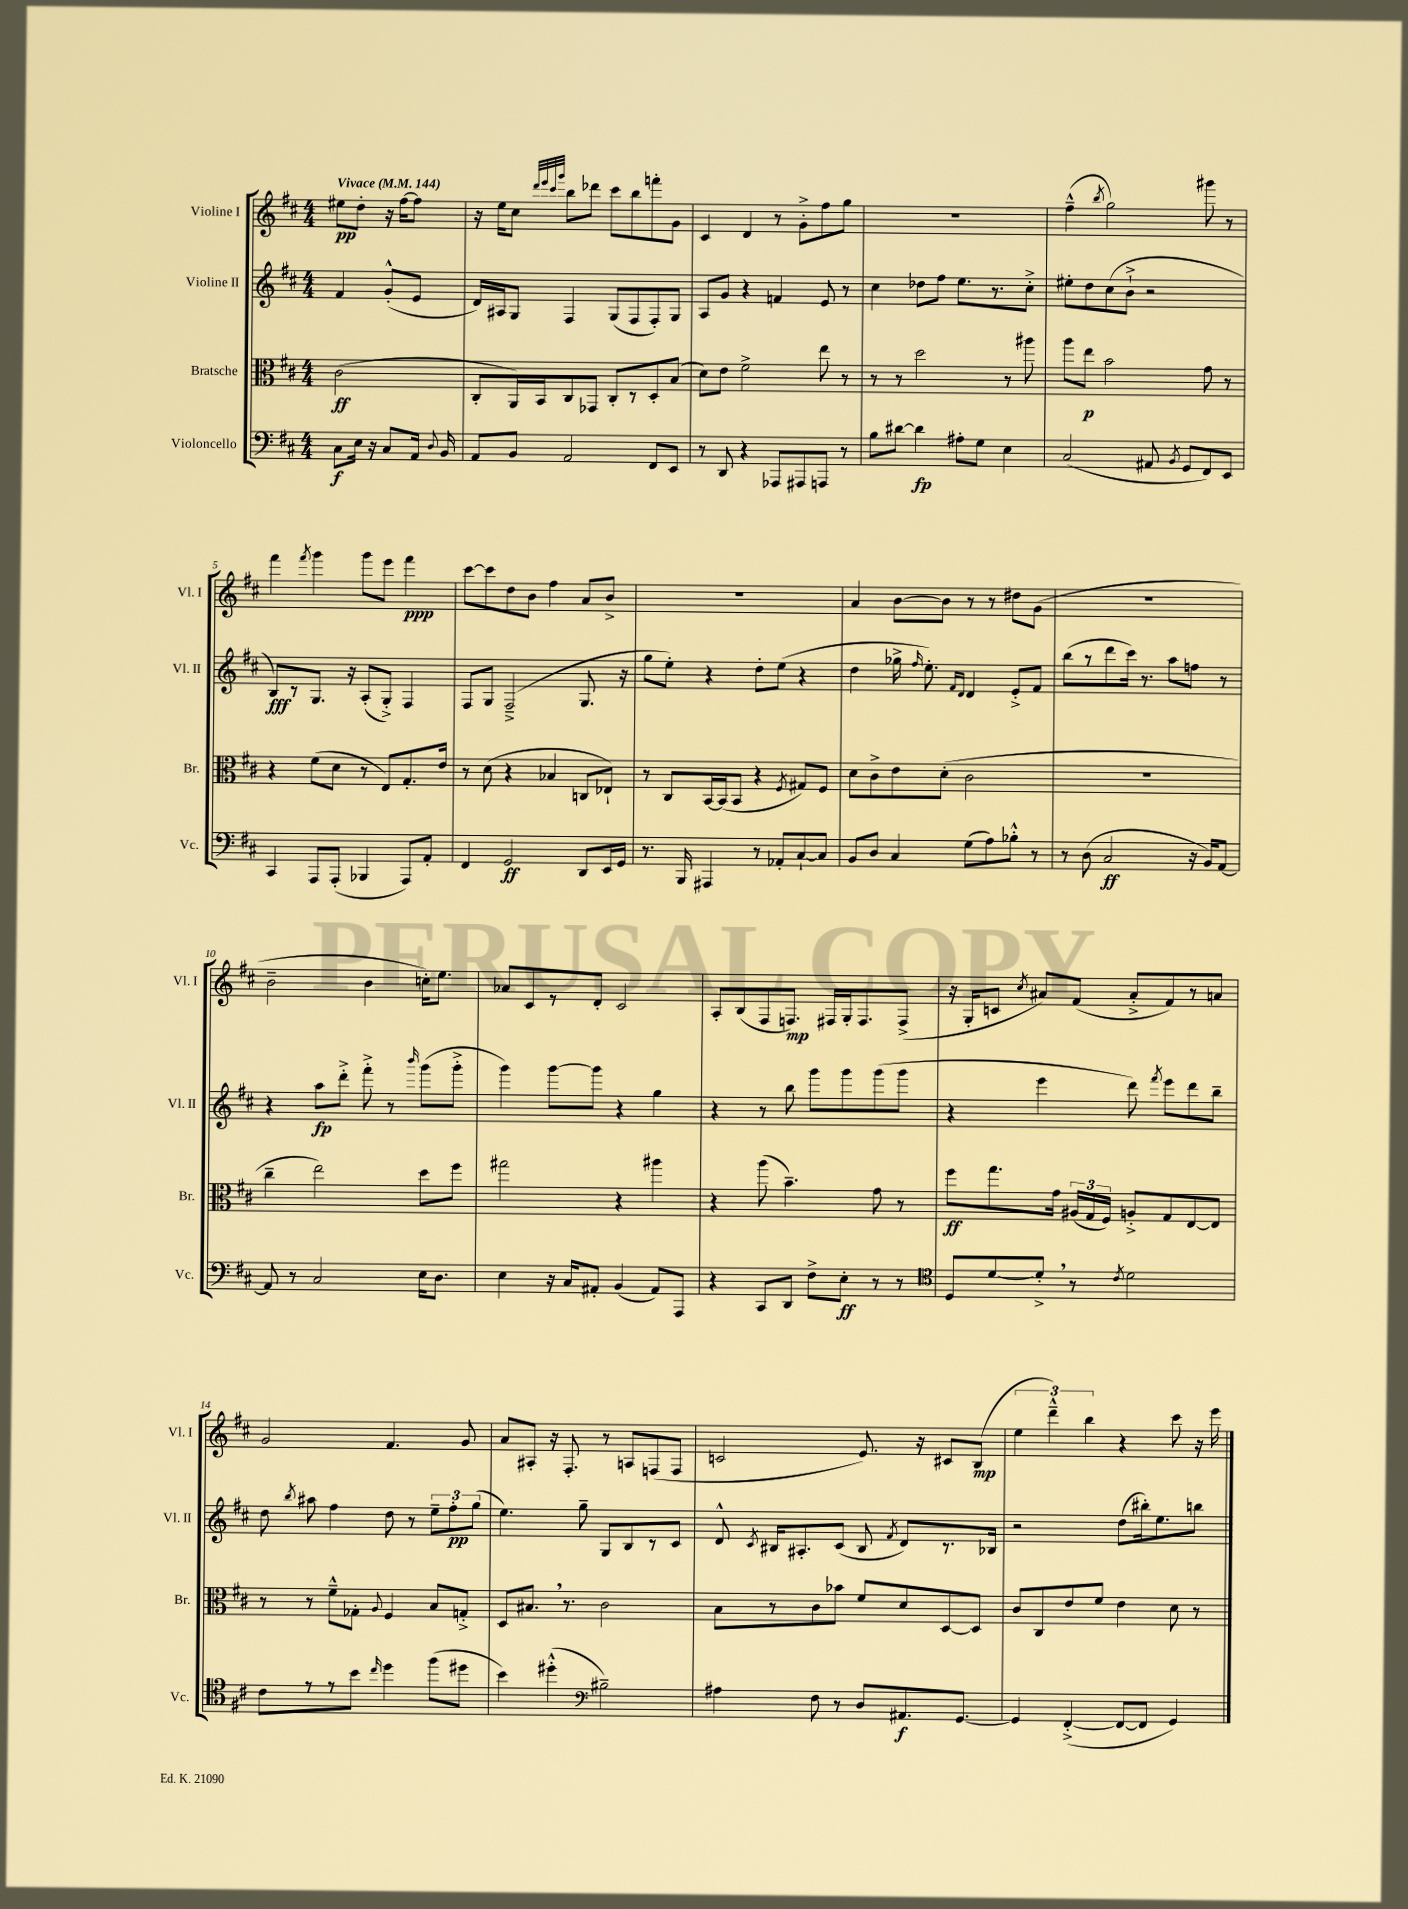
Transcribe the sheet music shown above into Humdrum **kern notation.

**kern	**kern	**kern	**kern
*staff4	*staff3	*staff2	*staff1
*clefF4	*clefC3	*clefG2	*clefG2
*k[f#c#]	*k[f#c#]	*k[f#c#]	*k[f#c#]
*M4/4	*M4/4	*M4/4	*M4/4
*MM144	*MM144	*MM144	*MM144
8C#\L	(2c#\	4f#/	8ee#\L
16E\Jk	.	.	8dd'\J
16r	.	.	.
8C#/L	.	(8g'^^/L	16r
.	.	.	[16ff#\LK
16AA/Jk	.	8e/J	8ff#\]J
8qqD/	.	.	.
16BB/	.	.	.
=	=	=	=
8AA/L	8C#'/L	16d/LL)	16r
.	.	16A#/J	16ee\LK
8BB/J	16AA/L)	8G/J	8cc#\J
.	16BB/J	.	.
.	.	.	32qqddd/LLL
.	.	.	32qqeee/
.	.	.	32qqccc#/
.	.	.	32qqggg/JJJ
2AA/	8C#/	4F#/	8bb\L
.	8GG-/J	.	8ddd-\J
.	8C#'/L	(8G/L	8ccc#\L
.	8r	8F#/	8bb\
8FF#/L	8D'/	8F#'/)	8fff'\
8EE/J	(8B/J	8G/J	8g\J
=	=	=	=
8r	8d\L)	8A/L	4c#/
8DD/	8e\J	8g/J	.
4r	2f#^\	4r	4d/
8AAA-/L	.	4f/	8r
8AAA#/	.	.	8g'^\L
8AAA/J	8ee\	8e/	8ff#\
8r	8r	8r	8gg\J
=	=	=	=
8B\L	8r	4cc#\	1r
[8d#\J	8r	.	.
4d#\]	2dd\	8dd-\L	.
.	.	8ff#\J	.
8A#'\L	.	8.ee\L	.
8G\J	.	.	.
.	.	8.r	.
4E\	8r	.	.
.	8aa#\	8cc#'^\J	.
=	=	=	=
(2C#/	8aa\L	8ee#'\L	(4ff#~^^\
.	8ee\J	8dd\	.
.	.	.	8qbb/
.	2b\	(8cc#\	2gg\)
.	.	8b`^\J	.
8AA#/	.	2r	.
8qBB/	.	.	.
8GG/L	.	.	.
8FF#/)	8g\	.	8ggg#\
8EE/J	8r	.	8r
=	=	=	=
4CC#/	4r	8B/L)	4fff#\
.	.	8r	.
.	.	.	8qfff#/
8AAA/L	(8f#\L	8.G/J	4ggg\
(8AAA'/J	8d\J	.	.
.	.	16r	.
4BBB-/	8r	(8A'/L	8ggg\L
.	8E/L)	8G'^/J)	8eee\J
8AAA/L)	8.G'/	4F#/	4fff#\
8AA'/J	.	.	.
.	16e/Jk	.	.
=	=	=	=
4FF#/	8r	8F#/L	[8ccc#\L
.	(8d\	8G/J	8ccc#\]
2GG/	4r	(2F#~^/	8dd\
.	.	.	8b\J
.	4B-/	.	4ff#\
8DD/L	8C/L	8.G/	8a/L
16EE/L	8E-`/J)	.	8b^/J
16GG/JJ	.	16r	.
=	=	=	=
8.r	8r	8gg\L	1r
.	8C#/L	8ee'\J)	.
16BBB/	.	.	.
4AAA#/	[16BB/L	4r	.
.	(16BB/]J	.	.
.	8BB/J	.	.
8r	4r	8dd'\L	.
8AA-'/L	.	(8ee\J	.
.	8qF#/	.	.
[8C#`/	8G#/L)	4r	.
8C#/]J	8F#/J	.	.
=	=	=	=
8BB/L	8d\L	4dd\	4a/
8D/J	8c#^\	.	.
4C#/	8e\	16gg-^\	[8b\L
.	.	16qqff#/	.
.	.	8.ee'\)	.
.	(8d'\J	.	8b\]J
.	.	16qqf#/LL	.
.	.	16qqd/JJ	.
(8G\L	2c#\	4d/	8r
8A\)	.	.	8r
8B-'^^\J	.	8e'^/L	8dd#\L
8r	.	8f#/J	(8g\J
=	=	=	=
8r	1r	(8bb\L	1r
(8D\	.	8r	.
2C#/	.	8ddd\	.
.	.	16ccc#\Jk)	.
.	.	8.r	.
.	.	8aa\L	.
16r	.	8ff\J	.
16BB/LK)	.	.	.
[8AA/J	.	8r	.
=	=	=	=
8AA/]	4cc#~\	4r	2b~\
8r	.	.	.
2C#/	2ee\)	8aa\L	.
.	.	8ddd'^\J	.
.	.	8fff#'^\	4b\
.	.	8r	.
.	.	16qqbbb/	.
16E\LK	8dd\L	(8ggg\L	16cc'\LK)
8.D\J	.	.	8.ee\J
.	8ff#\J	8ggg'^\J	.
=	=	=	=
4E\	2gg#\	4ggg\)	8a-/L
.	.	.	8c#/
16r	.	[8ggg\L	8r
16C#/LK	.	.	.
8AA#'/J	.	8ggg\]J	8d'/J
(4BB/	4r	4r	2c#/
8AA#/L)	4aa#\	4gg\	.
8AAA/J	.	.	.
=	=	=	=
4r	4r	4r	8A'/L
.	.	.	(8B/
8CC#/L	(8aa\	8r	8F#/
8DD/J	4.b~\)	8bb\	8.F/J)
8F#^\L	.	8ggg\L	.
.	.	.	16F#/LL
8E'\J	.	8ggg\	16G'/J
.	.	.	8.F#/
8r	8g\	(8ggg\	.
8r	8r	8ggg\J	(8F#^/J
=	=	=	=
*clefC4	*	*	*
8D/L	8ff#\L	4r	16r
.	.	.	16G'/LK
[8d/	8.gg\	.	8c/J
.	.	.	8qcc#/
8d'^/]J	.	4eee\	8a#/L)
.	16g\Jk	.	.
8r	(24A#/LL	.	(8f#/J
.	24G/	.	.
.	24F#/JJ)	.	.
8qc#/	.	.	.
2d\	8A'^/L	8ddd\)	8a#'^/L
.	.	8qfff#/	.
.	8G/	8eee\L	8f#/)
.	[8E/	8ddd\	8r
.	8E/]J	8bb~\J	8a/J
=	=	=	=
8c#\L	8r	8dd\	2g/
.	.	8qbb/	.
8r	8r	8aa#\	.
8r	8f#~^^\L	4ff#\	.
8b\J	8G-'\J	.	.
16qqcc#/	8qqA/	.	.
4dd\	4F#/	8dd\	4.f#/
.	.	8r	.
(8ff#\L	8B/L	12ee~\L	.
.	.	12ff#'\	.
8dd#\J	8G'^/J	.	8g/
.	.	(12gg\J	.
=	=	=	=
4b\)	8D/L	4.ee\)	8a/L
.	8.B#/J	.	8A#'/J
(4dd#'^^\	.	.	16r
.	8.r	.	8.F#'/
.	.	8gg~\	.
*clefF4	*	*	*
2B#~\)	2c#\	8G/L	8r
.	.	8B/	8A/L
.	.	8r	(8F/
.	.	8c#/J	8F/J
=	=	=	=
4A#\	8B\L	8d^^/	2c/
.	.	8qc#/	.
.	8r	16B#/LK	.
.	.	8.A#'/	.
8F#\	8c#\	.	.
8r	8b-\J	(8c#/J	.
8D/L	8f#/L	8B#/	8.e/)
.	.	8qf#/	.
8.AA#/	8d/	8d/L)	.
.	.	.	16r
.	[8D/	8.r	8c#/L
[8.GG/J	.	.	.
.	8D/]J	.	(8B/J
.	.	16B-/Jk	.
=	=	=	=
4GG/]	8c#/L	2r	6ee\
.	8C#/	.	.
.	.	.	6ddd~^^\)
([4FF#'^/	8e/	.	.
.	.	.	6bb\
.	8f#/J	.	.
8FF#/_L	4e\	(8dd\L	4r
8FF#/]J	.	16bb#'\k)	.
.	.	8.ee\	.
4GG/)	8d\	.	8ccc#\
.	8r	8bb\J	16r
.	.	.	16eee\
==	==	==	==
*-	*-	*-	*-
